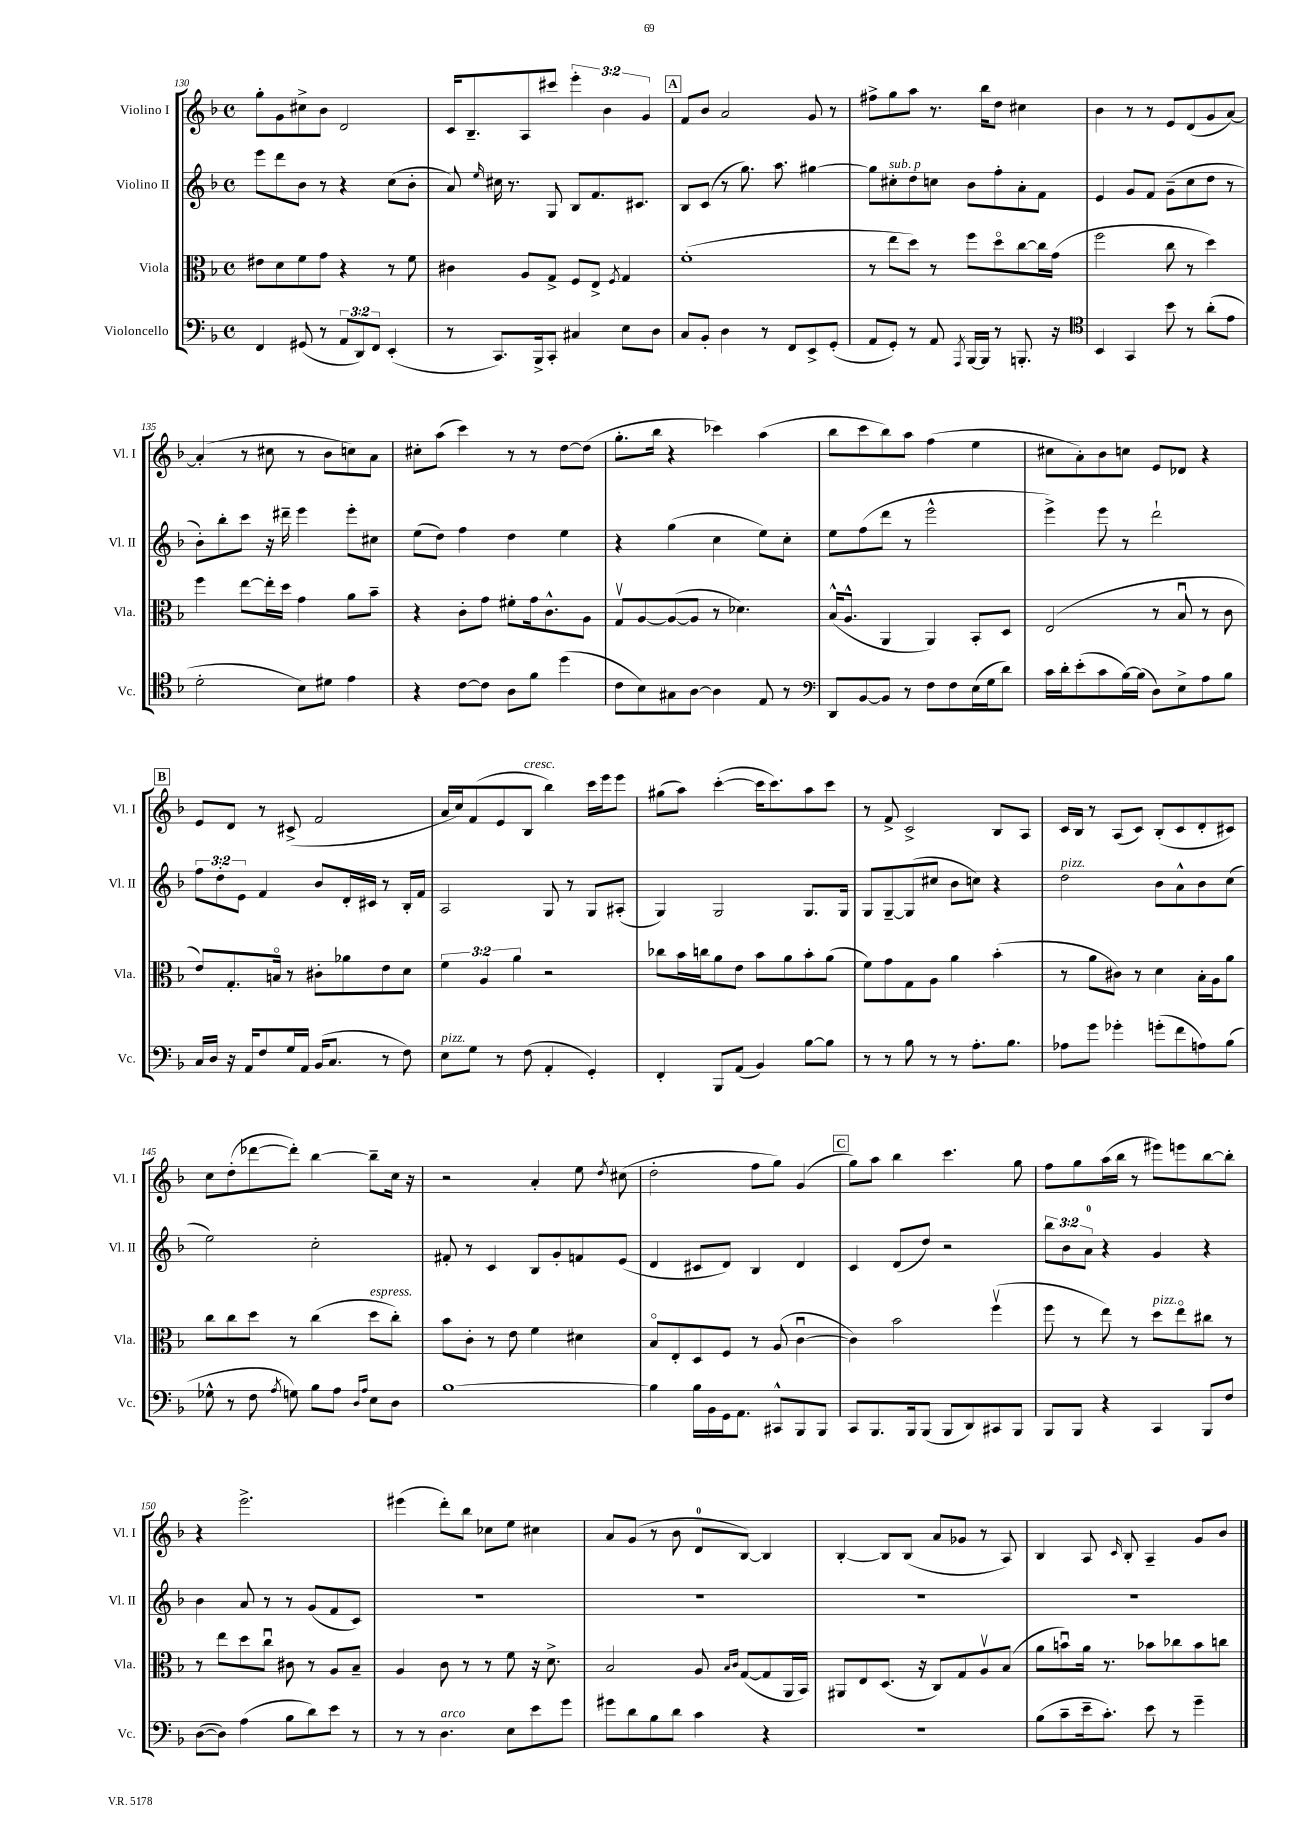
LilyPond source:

<<
\new StaffGroup <<
\new Staff = "s0" \with { instrumentName = "Violino I" shortInstrumentName = "Vl. I" } {
    \clef treble \key f \major \defaultTimeSignature \time 4/4 \override Staff.TupletNumber.text = #tuplet-number::calc-fraction-text
    \autoBeamOff g''8[-. g'8 cis''8-> bes'8] d'2 |
    c'16[ bes8.-- a8 cis'''8] \tuplet 3/2 { e'''4-. bes'4 g'4 } |
    \mark \markup { \box "A" } f'8[ bes'8] a'2 g'8 r8 |
    fis''8[-> g''8 a''8] r8. bes''16[ d''8] cis''4 |
    bes'4 r8 r8 e'8[ d'8( g'8 a'8]~) |
    a'4-.( r8 cis''8 r8 bes'8[ c''8) a'8] |
    cis''8[-. a''8]( c'''4) r8 r8 d''8[~ d''8]( |
    g''8.[-. bes''16] r4 ces'''4) a''4( |
    bes''8[ c'''8 bes''8) a''8] f''4( e''4 |
    cis''8[ a'8-.) bes'8 c''8] e'8[ des'8] r4 |
    \mark \markup { \box "B" } e'8[ d'8] r8 cis'8->( f'2 |
    a'16[ c''16) f'8( e'8 bes8]^\markup { \italic "cresc." } bes''4) c'''16[ e'''16 e'''8] |
    gis''8[( a''8]) c'''4~-.( c'''16[ c'''8.) a''8 c'''8] |
    r8 f'8-> c'2-> bes8[ a8] |
    c'16[ bes16] r8 a8[( c'8]) bes8[-.( c'8 d'8-. cis'8]) |
    c''8[ d''8-.( des'''8~ des'''8]-.) bes''4~ bes''8[-- c''16] r16 |
    r2 a'4-. e''8 \acciaccatura { d''8 } cis''8( |
    d''2-. f''8[ g''8]) g'4( |
    \mark \markup { \box "C" } g''8[) a''8] bes''4 c'''4. g''8 |
    f''8[ g''8 a''16( bes''16] r8 eis'''8[) e'''8 bes''8~ bes''8]-. |
    r4 e'''2.-> |
    eis'''4( d'''8[-.) bes''8] ces''8[ e''8] cis''4 |
    a'8[ g'8]( r8 bes'8 d'8[-0 bes8]~) bes4 |
    bes4~-. bes8[ bes8]( a'8[ ges'8] r8 a8) |
    bes4 a8 \grace { c'16 } bes8-. a4-- g'8[ bes'8] \bar "|." |
}
\new Staff = "s1" \with { instrumentName = "Violino II" shortInstrumentName = "Vl. II" } {
    \clef treble \key f \major \defaultTimeSignature \time 4/4 \override Staff.TupletNumber.text = #tuplet-number::calc-fraction-text
    \autoBeamOff e'''8[ d'''8 bes'8] r8 r4 c''8[( bes'8]-. |
    a'8) \grace { e''16 } cis''16 r8. g8 bes8[ f'8. cis'8.] |
    \mark \markup { \box "A" } bes8[ c'8]( r8 g''8.) a''8. gis''4~ |
    gis''8[ cis''8-.^\markup { \italic "sub. p" } d''8 c''8] bes'8[ f''8-. a'8-. f'8] |
    e'4 g'8[ f'8] g'8[--( c''8 d''8] r8 |
    bes'8[-.) bes''8-. c'''8] r16 dis'''16-- e'''4 e'''8[-. cis''8] |
    e''8[( d''8]) f''4 d''4 e''4 |
    r4 g''4( c''4 e''8[) c''8]-. |
    e''8[ f''8( d'''8] r8 e'''2-^ |
    e'''4->) e'''8 r8 d'''2-! |
    \mark \markup { \box "B" } \tuplet 3/2 { f''8[ d''8-. e'8] } f'4 bes'8[ d'16-. cis'16] r8 bes16[-. f'16] |
    a2 g8 r8 g8[ ais8]-.( |
    g4) g2 g8.[ g16] |
    g8[ g8~-- g8( cis''8] bes'8[ c''8]) r4 |
    d''2^\markup { \italic "pizz." } bes'8[ a'8-^ bes'8 c''8]( |
    e''2) c''2-. |
    fis'8-. r8 c'4 bes8[ g'8-. f'8 e'8]( |
    d'4 cis'8[ d'8]) bes4 d'4 |
    \mark \markup { \box "C" } c'4 d'8[( d''8]) r2 |
    \tuplet 3/2 { bes''8[ bes'8 a'8]-0 } r4 g'4 r4 |
    bes'4 a'8 r8 r8 g'8[( f'8 c'8]) |
    R1 |
    R1 |
    R1 |
    R1 \bar "|." |
}
\new Staff = "s2" \with { instrumentName = "Viola" shortInstrumentName = "Vla." } {
    \clef alto \key f \major \defaultTimeSignature \time 4/4 \override Staff.TupletNumber.text = #tuplet-number::calc-fraction-text
    \autoBeamOff eis'8[ d'8 f'8 g'8] r4 r8 f'8 |
    cis'4 a8[ g8]-> f8[ e8]-> \acciaccatura { f8 } g4 |
    \mark \markup { \box "A" } f'1-.( |
    r8 e''8[ d''8]) r8 f''8[ d''8\flageolet c''8~ c''16 g'16]( |
    f''2 c''8 r8 d''4) |
    f''4 e''8[~ e''16-. d''16] g'4 a'8[ bes'8]-- |
    r4 c'8[-. g'8] fis'8[-. g'16 c'8.-^ a8] |
    g8[\upbow a8~ a8~( a8] r8 des'4.) |
    bes16[-^( a8.]-^ a,4 a,4) bes,8[-. d8] |
    e2( r8 bes8\downbow r8 c'8 |
    \mark \markup { \box "B" } e'8[) g8.-. b16]\flageolet r8 cis'8[-. aes'8 e'8 d'8] |
    \tuplet 3/2 { f'4 a4 a'4 } r2 |
    ces''8[ bes'16 c''16 a'8 e'8] bes'8[ a'8 bes'8-. a'8]( |
    f'8[) g'8 g8 a8] a'4 bes'4-.( |
    r8 a'8[ cis'8]) r8 d'4 bes16[-. a16 a'8] |
    c''8[ c''8 d''8] r8 c''4( d''8[^\markup { \italic "espress." } c''8]-.) |
    bes'8[ c'8]-. r8 e'8 f'4 dis'4 |
    bes8[\flageolet e8-. d8 f8] r8 a8( c'4~\downbow |
    \mark \markup { \box "C" } c'4) bes'2 f''4\upbow( |
    f''8 r8 e''8) r8 d''8[^\markup { \italic "pizz." } e''8\flageolet cis''8] r8 |
    r8 e''8[ d''8 c''8]\downbow cis'8 r8 a8[ bes8]-- |
    a4 c'8 r8 r8 f'8 r16 d'8.-> |
    bes2 a8 \grace { bes16[ c'16] } g8[~( g8 a,16 bes,16]) |
    ais,8[ e8 d8.]( r16 c8[) g8 a8\upbow bes8]( |
    a'8[ b'8\downbow) a'16] r8. bes'8[ ces''8 bes'8 c''8] \bar "|." |
}
\new Staff = "s3" \with { instrumentName = "Violoncello" shortInstrumentName = "Vc." } {
    \clef bass \key f \major \defaultTimeSignature \time 4/4 \override Staff.TupletNumber.text = #tuplet-number::calc-fraction-text
    \autoBeamOff f,4 gis,8( r8 \tuplet 3/2 { a,8[ d,8) f,8] } e,4-.( |
    r8 c,8.[) bes,,16-> c,8]-. cis4 e8[ d8] |
    \mark \markup { \box "A" } c8[ bes,8]-. d4 r8 f,8[ e,8-> g,8]-.( |
    a,8[ g,8]-.) r8 a,8 \acciaccatura { a,,8 } bes,,16[~ bes,,16] r8 b,,8.-. r16 |
    \clef tenor bes,4 g,4 bes'8 r8 a'8[-.( e'8] |
    d'2-. bes8[) dis'8] e'4 |
    r4 c'8[~ c'8] a8[ f'8] d''4( |
    c'8[ bes8) gis8 a8]~ a4 e8 r8 |
    \clef bass d,8[ bes,8~ bes,8] r8 f8[ f8 e16( g16 d'8]) |
    c'16[ d'16-. e'8-.( c'8 bes16~) bes16]( d8[) e8-> a8 bes8] |
    \mark \markup { \box "B" } c16[ d16] r16 a,16[ f8 g16 a,16] bes,16[( c8.] r8 f8) |
    e8[^\markup { \italic "pizz." } g8] r8 f8( a,4-. g,4-.) |
    f,4-. bes,,8[ a,8]( bes,4) bes8[~ bes8] |
    r8 r8 bes8 r8 r8 a8.[-. bes8.] |
    aes8[ g'8] ges'4-. g'8[-.( f'8 a8) bes8]( |
    ges8-^ r8 f8 \acciaccatura { a8 } g8) bes8[ a8] \grace { d16[ a16] } e8[ d8] |
    bes1~ |
    bes4 bes16[ bes,16 g,16 a,8.] cis,8[-^ bes,,8 bes,,8] |
    \mark \markup { \box "C" } c,8[ bes,,8. bes,,16 bes,,8]( bes,,8[ d,8) cis,8 bes,,8] |
    bes,,8[ bes,,8] r4 c,4 bes,,8[ f8] |
    d8[~( d8]) a4( bes8[ d'8) e'8] r8 |
    r8 r8 d4.^\markup { \italic "arco" } e8[ e'8 g'8] |
    gis'8[ d'8 bes8 d'8] c'4 r4 |
    R1 |
    bes8[( c'8-- e'16-- c'8.]-.) e'8 r8 g'4-- \bar "|." |
}
>>
>>
\layout { \context { \Score currentBarNumber = #130 } }
